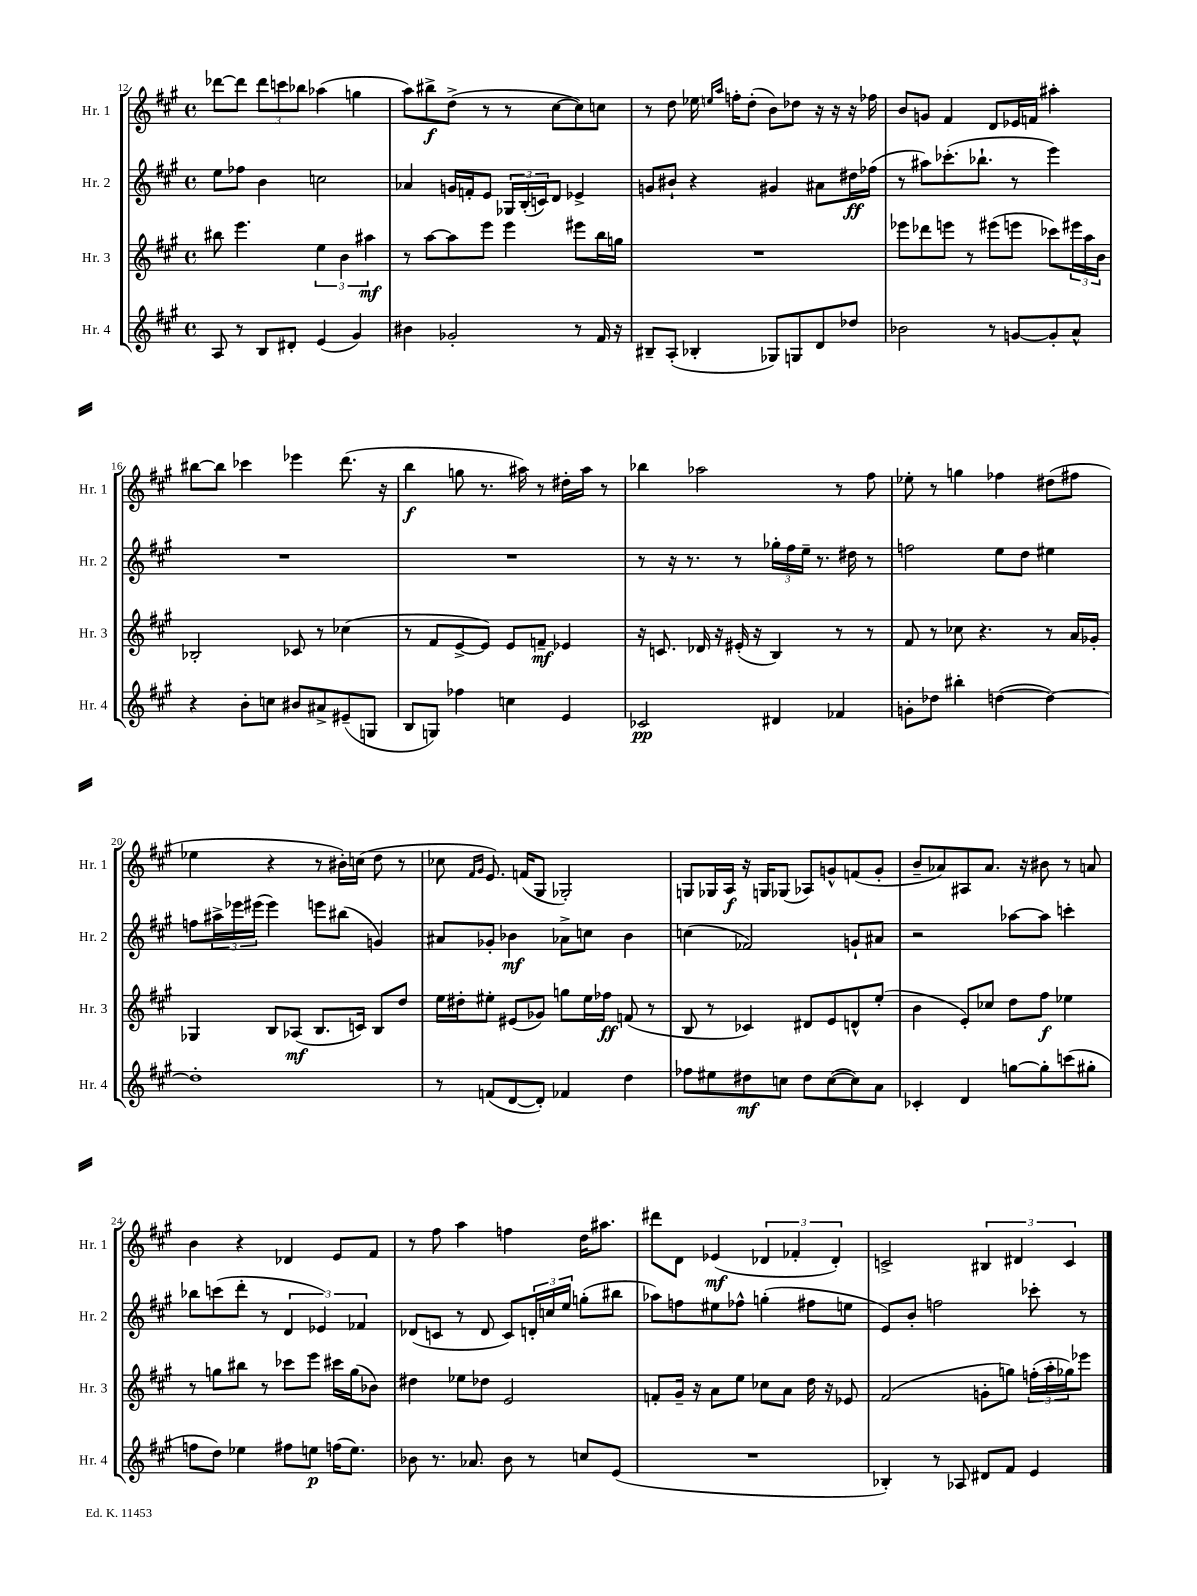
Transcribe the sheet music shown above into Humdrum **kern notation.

**kern	**kern	**kern	**kern
*staff4	*staff3	*staff2	*staff1
*clefG2	*clefG2	*clefG2	*clefG2
*k[f#c#g#]	*k[f#c#g#]	*k[f#c#g#]	*k[f#c#g#]
*M4/4	*M4/4	*M4/4	*M4/4
*met(c)	*met(c)	*met(c)	*met(c)
8A/	8bb#\	8ee\L	[8ddd-\L
8r	4.eee\	8ff-\J	8ddd-\]J
8B/L	.	4b\	12ddd-\L
.	.	.	12ccc\
8d#'/J	.	.	.
.	.	.	12bb-\J
(4e/	6ee\	2cc\	(4aa-\
.	6b\	.	.
4g#/)	.	.	4gg\
.	6aa#\	.	.
=	=	=	=
4b#\	8r	4a-/	8aa\L)
.	[8aa\L	.	8bb#^\
2g-'/	8aa\]	16g/LL	(8dd^\J
.	.	16f'/J	.
.	8eee\J	8e/J	8r
.	4eee\	24G-/LL	8r
.	.	(24B'/	.
.	.	24c/J)	.
.	.	8d/J	[8cc#\L
8r	8eee#\L	4e-^/	8cc#\])
16f#/	16bb\L	.	8cc\J
16r	16gg\JJ	.	.
=	=	=	=
8B#~/L	1r	8g/L	8r
(8A'/J	.	8b#`/J	8dd\
4B-'/	.	4r	16ee-\
.	.	.	16qqee/LL
.	.	.	16qqaa/JJ
.	.	.	16ff'\LK
.	.	.	(8dd'\J
8G-/L)	.	4g#/	8b\L)
8G/	.	.	8dd-\J
8d/	.	8a#\L	16r
.	.	.	16r
8dd-/J	.	16dd#\L	16r
.	.	(16ff-\JJ	16ff-\
=	=	=	=
2b-\	8eee-\L	8r	8b/L
.	8ddd-\	8aa#\L)	8g/J
.	8eee\J	(8.ccc-'\	4f#/
.	8r	.	.
.	.	8.bb-`\J	.
8r	(8eee#\L	.	8d/L
[8g/L	8eee\J	8r	16e-/L
.	.	.	16f/JJ
8g'/]	8ccc-\L)	4eee\)	4aa#'\
8a^^/J	24eee#\L	.	.
.	24aa\	.	.
.	24b\JJ	.	.
=	=	=	=
4r	2B-'/	1r	[8bb#\L
.	.	.	8bb#\]J
8b'\L	.	.	4ccc-\
8cc\J	.	.	.
8b#/L	8c-/	.	4eee-\
8a#^/	8r	.	.
(8e#~/	(4cc-\	.	(8.ddd\
8G/J	.	.	.
.	.	.	16r
=	=	=	=
8B/L	8r	1r	4bb\
8G/J)	8f#/L	.	.
4ff-\	[8e^/	.	8gg\
.	8e/]J)	.	8.r
4cc\	8e/L	.	.
.	.	.	16aa#\)
.	8f~/J	.	8r
4e/	4e-/	.	16dd#'\LL
.	.	.	16aa#\JJ
.	.	.	8r
=	=	=	=
2c-/	16r	8r	4bb-\
.	8.c/	.	.
.	.	16r	.
.	.	8.r	.
.	16d-/	.	2aa-\
.	16r	.	.
.	(16e#'/	8r	.
.	16r	.	.
4d#/	4B/)	24gg-'\LL	.
.	.	24ff#\	.
.	.	24ee~\JJ	.
.	.	8.r	.
4f-/	8r	.	8r
.	.	16dd#\	.
.	8r	8r	8ff#\
=	=	=	=
8g'\L	8f#/	2ff\	8ee-'\
8dd-\J	8r	.	8r
4bb#'\	8cc-\	.	4gg\
.	4.r	.	.
([4dd\	.	8ee\L	4ff-\
.	.	8dd\J	.
4dd\_)	8r	4ee#\	(8dd#\L
.	16a/LL	.	8ff#\J
.	16g-'/JJ	.	.
=	=	=	=
1dd']	4G-/	8ff\L	4ee-\
.	.	24aa#^\L	.
.	.	24eee-\	.
.	.	(24eee#\JJ	.
.	8B/L	4eee#\)	4r
.	(8A-/J	.	.
.	8.B/L	8eee\L	8r
.	.	(8bb#\J	16b#'\LL)
.	16c/Jk)	.	(16cc\JJ
.	8B/L	4g/)	8dd\
.	8dd/J	.	8r
=	=	=	=
8r	16ee\LL	8a#/L	8cc-\
.	16dd#'\J	.	.
.	.	.	16qqf#/LL
.	.	.	16qqg#/JJ
(8f/L	8ee#'\J	8g-'/J	8.e/)
[8d/	(8e#/L	4b-\	.
.	.	.	(16f/LK
8d'/]J)	8g-/J)	.	8G#/J
4f-/	8gg\L	8a-^\L	2G-'/)
.	16ee#\L	8cc\J	.
.	16ff-\JJ	.	.
4dd\	(8f/	4b-\	.
.	8r	.	.
=	=	=	=
8ff-\L	8B/	(4cc\	8G/L
8ee#\	8r	.	16G-/L
.	.	.	16A/JJ
8dd#\	4c-/)	2f-/)	16r
.	.	.	16G/LK
8cc\J	.	.	(8G-/J
8dd#\L	8d#/L	.	8A-/L)
([8cc\	8e/	.	8g^^/
8cc\])	8d^^/	8g`/L	(8f/
8a\J	(8ee'/J	8a#/J	8g'/J
=	=	=	=
4c-'/	4b\	2r	8b~/L
.	.	.	8a-/)
4d/	8e'/L)	.	8A#/
.	8cc-/J	.	8.a-/J
[8gg\L	8dd\L	[8aa-\L	.
.	.	.	16r
8gg'\]	8ff#\J	8aa-\]J	8b#\
(8ccc\	4ee-\	4ccc'\	8r
8gg#'\J	.	.	8a/
=	=	=	=
8ff\L	8r	8bb-\L	4b\
8dd\J)	8gg\L	(8ccc\	.
4ee-\	8bb#\J	8ddd'\J	4r
.	8r	8r	.
8ff#\L	8ccc-\L	6d/	4d-/
8ee\J	8eee\J	.	.
.	.	6e-/)	.
(16ff\LK	16ccc#\LL	.	8e/L
8.ee\J)	(16gg\J	.	.
.	.	6f-/	.
.	8b-\J)	.	8f#/J
=	=	=	=
8b-\	4dd#\	(8d-/L	8r
8.r	.	8c/J	8ff#\
.	8ee-\L	8r	4aa\
8.a-/	.	.	.
.	8dd-\J	8d-/	.
8b-\	2e/	8c/L)	4ff\
8r	.	24d'/L	.
.	.	24cc/	.
.	.	24ee/JJ	.
8cc/L	.	(8gg'\L	16dd\LK
.	.	.	8.aa#\J
(8e/J	.	8bb#\J	.
=	=	=	=
1r	8f'/L	8aa-\L)	8ddd#\L
.	16g#~/Jk	8ff\	8d\J
.	16r	.	.
.	8a\L	8ee#\	(4e-/
.	8ee\J	8ff-^^\J	.
.	8cc-\L	(4gg'\	6d-/
.	8a\J	.	.
.	.	.	6f-'/
.	16dd\	8ff#\L	.
.	16r	.	.
.	.	.	6d-'/)
.	8e-/	8ee\J	.
=	=	=	=
4B-'/)	(2f#/	8e/L)	2c^/
.	.	8b'/J	.
8r	.	2ff\	.
8A-/	.	.	.
8d#/L	8g'\L	.	6B#/
8f#/J	8gg\J)	.	.
.	.	.	6d#/
4e/	(24ff'\LL	8ccc-'\	.
.	24aa'\	.	.
.	24gg-\J)	.	6c/
.	8eee-\J	8r	.
==	==	==	==
*-	*-	*-	*-
